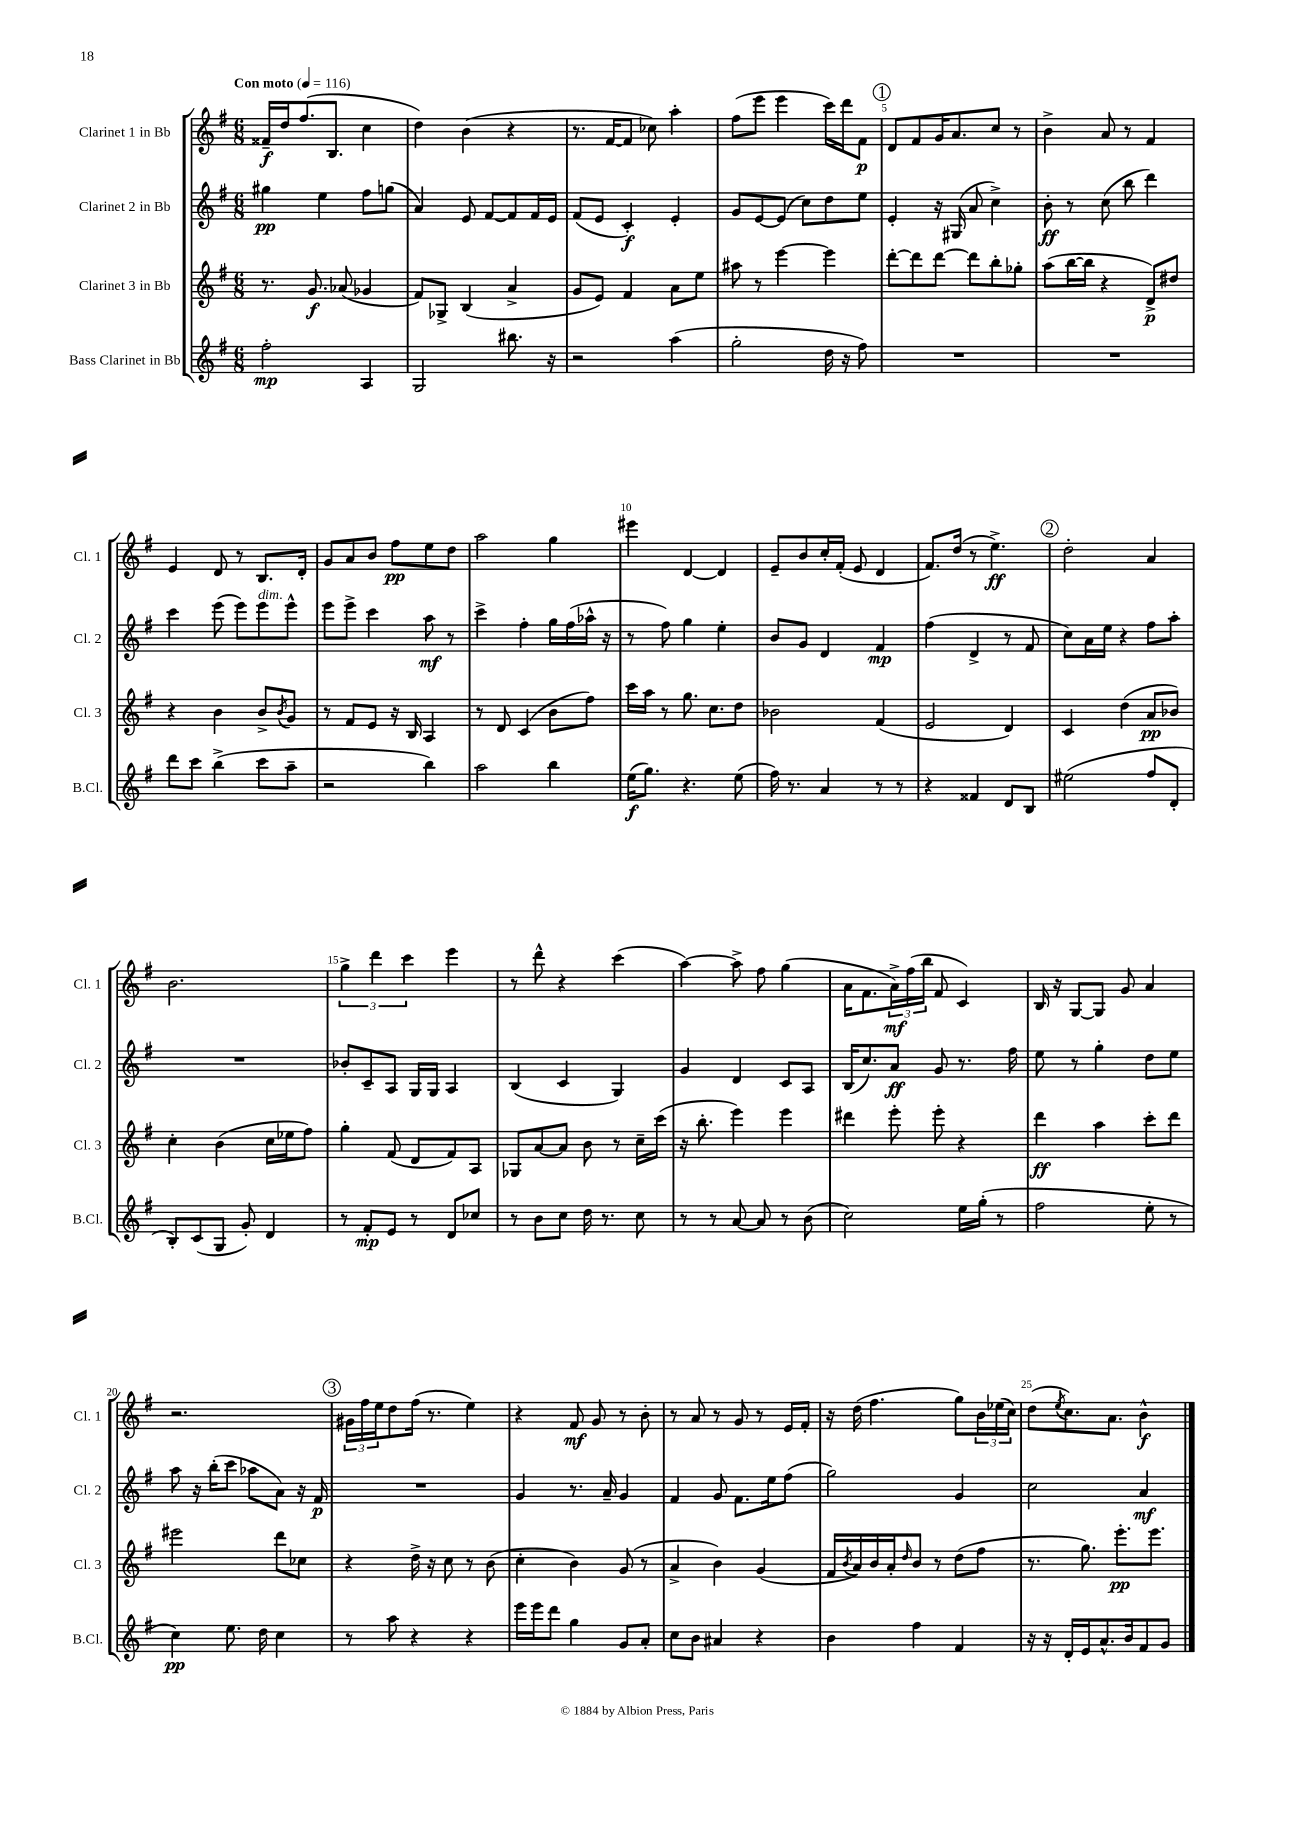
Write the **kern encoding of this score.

**kern	**dynam	**kern	**dynam	**kern	**dynam	**kern	**dynam
*part4	*part4	*part3	*part3	*part2	*part2	*part1	*part1
*staff4	*staff4	*staff3	*staff3	*staff2	*staff2	*staff1	*staff1
*I"Bass Clarinet in Bb	*	*I"Clarinet 3 in Bb	*	*I"Clarinet 2 in Bb	*	*I"Clarinet 1 in Bb	*
*I'B.Cl.	*	*I'Cl. 3	*	*I'Cl. 2	*	*I'Cl. 1	*
*clefG2	*	*clefG2	*	*clefG2	*	*clefG2	*
*k[f#]	*	*k[f#]	*	*k[f#]	*	*k[f#]	*
*M6/8	*	*M6/8	*	*M6/8	*	*M6/8	*
*MM116	*	*MM116	*	*MM116	*	*MM116	*
=1	=1	=1	=1	=1	=1	=1	=1
!	!	!	!	!	!	!LO:TX:a:B:t=Con moto	!
2ff#'\	mp	8.r	.	4gg#X\	pp	16f##X~/LL	f
.	.	.	.	.	.	16dd/J	.
.	.	.	.	.	.	(8.ff#/	.
.	.	8.g/	f	.	.	.	.
.	.	.	.	4ee\	.	.	.
.	.	.	.	.	.	8.B/J	.
.	.	(8a-X/	.	.	.	.	.
4A/	.	4g-X/	.	8ff#\L	.	4cc\	.
.	.	.	.	(8ggn\J	.	.	.
=2	=2	=2	=2	=2	=2	=2	=2
2G/	.	8f#/L)	.	4a/)	.	4dd\)	.
.	.	8G-X^/J	.	.	.	.	.
.	.	(4B/	.	8e/	.	(4b\	.
.	.	.	.	[8f#/L	.	.	.
8.bb#X\	.	4a^/	.	8f#/]	.	4r	.
.	.	.	.	16f#/L	.	.	.
16r	.	.	.	16e/JJ	.	.	.
=3	=3	=3	=3	=3	=3	=3	=3
2r	.	8g/L	.	(8f#/L	.	8.r	.
.	.	8e/J)	.	8e/J	.	.	.
.	.	.	.	.	.	[16f#/KL	.
.	.	4f#/	.	4c'/)	f	8f#/J]	.
.	.	.	.	.	.	8cc-X\)	.
(4aa\	.	8a\L	.	4e'/	.	4aa'\	.
.	.	8ee\J	.	.	.	.	.
=4	=4	=4	=4	=4	=4	=4	=4
2gg'\	.	8aa#X\	.	8g/L	.	(8ff#\L	.
.	.	8r	.	[8e/	.	8eee\J	.
.	.	[4eee\	.	(8e/J]	.	4eee\	.
.	.	.	.	8cc\L)	.	.	.
16dd\	.	4eee\]	.	8dd\	.	16ccc\LL)	.
16r	.	.	.	.	.	16ddd\J	.
8ff#\)	.	.	.	8ee\J	.	8f#\J	p
!!LO:REH:place=s1:t=1
=5	=5	=5	=5	=5	=5	=5	=5
2.r	.	[8ddd'\L	.	4e'/	.	8d/L	.
.	.	8ddd\]	.	.	.	8f#/	.
.	.	[8ddd\J	.	16r	.	16g/K	.
.	.	.	.	(16G#X/	.	8.a/	.
.	.	8ddd\L]	.	8a/	.	.	.
.	.	8bb'\	.	4cc^\)	.	8cc/J	.
.	.	8gg-X'\J	.	.	.	8r	.
=6	=6	=6	=6	=6	=6	=6	=6
2.r	.	(8aa\L	.	8b'\	ff	4b^\	.
.	.	[16bb\L	.	8r	.	.	.
.	.	16bb\JJ]	.	.	.	.	.
.	.	4r	.	(8cc\	.	8a/	.
.	.	.	.	8bb\	.	8r	.
.	.	8d^/L)	p	4ddd\)	.	4f#/	.
.	.	8dd#X/J	.	.	.	.	.
!!LO:LB:g=z
=7	=7	=7	=7	=7	=7	=7	=7
8ddd\L	.	4r	.	4ccc\	.	4e/	.
8ccc\J	.	.	.	.	.	.	.
(4bb^\	.	4b\	.	(8eee\	.	8d/	.
.	.	.	.	8eee\L)	.	8r	.
!	!	!	!	!LO:TX:a:i:t=dim.	!	!	!
8ccc\L	.	8b^/L	.	8eee\	.	8.B/L	.
.	.	8qb/	.	.	.	.	.
8aa~\J	.	8g/J	.	8eee^^\J	.	.	.
.	.	.	.	.	.	16d'/Jk	.
=8	=8	=8	=8	=8	=8	=8	=8
2r	.	8r	.	8eee\L	.	8g/L	.
.	.	8f#/L	.	8eee^\J	.	8a/	.
.	.	8e/J	.	4ccc\	.	8b/J	.
.	.	16r	.	.	.	8ff#\L	pp
.	.	16B/	.	.	.	.	.
4bb\)	.	4A/	.	8aa\	mf	8ee\	.
.	.	.	.	8r	.	8dd\J	.
=9	=9	=9	=9	=9	=9	=9	=9
2aa\	.	8r	.	4ccc^\	.	2aa\	.
.	.	8d/	.	.	.	.	.
.	.	(4c/	.	4ff#'\	.	.	.
4bb\	.	8b\L	.	16gg\LL	.	4gg\	.
.	.	.	.	(16ff#\	.	.	.
.	.	8ff#\J)	.	16aa-X^^\JJ	.	.	.
.	.	.	.	16r	.	.	.
=10	=10	=10	=10	=10	=10	=10	=10
(16ee\KL	f	16ccc\LL	.	8r	.	4eee#X\	.
8.gg\J)	.	16aa\JJ	.	.	.	.	.
.	.	8r	.	8ff#\)	.	.	.
4.r	.	8.gg\	.	4gg\	.	[4d/	.
.	.	8.cc\L	.	.	.	.	.
.	.	.	.	4ee'\	.	4d/]	.
(8ee\	.	8dd\J	.	.	.	.	.
=11	=11	=11	=11	=11	=11	=11	=11
16ff#\)	.	2b-X\	.	8b/L	.	8e~/L	.
8.r	.	.	.	.	.	.	.
.	.	.	.	8g/J	.	8b/	.
4a/	.	.	.	4d/	.	16cc'/L	.
.	.	.	.	.	.	(16f#'/JJ	.
.	.	.	.	.	.	8e/	.
8r	.	(4f#/	.	4f#/	mp	4d/	.
8r	.	.	.	.	.	.	.
=12	=12	=12	=12	=12	=12	=12	=12
4r	.	2e/	.	(4ff#\	.	8.f#/L)	.
.	.	.	.	.	.	(16dd/Jk	.
4f##X/	.	.	.	4d^/	.	8r	.
.	.	.	.	.	.	4.ee^\)	ff
8d/L	.	4d/)	.	8r	.	.	.
8B/J	.	.	.	8f#/	.	.	.
!!LO:REH:place=s1:t=2
=13	=13	=13	=13	=13	=13	=13	=13
(2ee#X\	.	4c/	.	8cc\L)	.	2dd'\	.
.	.	.	.	16a\L	.	.	.
.	.	.	.	16ee\JJ	.	.	.
.	.	(4dd\	.	4r	.	.	.
8ff#/L	.	8a/L	pp	8ff#\L	.	4a/	.
8d'/J	.	8b-X/J)	.	8aa'\J	.	.	.
!!LO:LB:g=z
=14	=14	=14	=14	=14	=14	=14	=14
8B'/L)	.	4cc'\	.	2.r	.	2.b\	.
(8c/	.	.	.	.	.	.	.
8G/J	.	(4b\	.	.	.	.	.
8g'/)	.	.	.	.	.	.	.
4d/	.	16cc\LL	.	.	.	.	.
.	.	16ee-X\J	.	.	.	.	.
.	.	8ff#\J)	.	.	.	.	.
=15	=15	=15	=15	=15	=15	=15	=15
8r	.	4gg'\	.	8b-X'/L	.	6gg^\	.
8f#'/L	mp	.	.	8c~/	.	.	.
.	.	.	.	.	.	6ddd\	.
8e/J	.	(8f#/	.	8A/J	.	.	.
.	.	.	.	.	.	6ccc\	.
8r	.	8d/L	.	16G/LL	.	.	.
.	.	.	.	16G/JJ	.	.	.
8d/L	.	8f#/)	.	4A/	.	4eee\	.
8cc-X/J	.	8A/J	.	.	.	.	.
=16	=16	=16	=16	=16	=16	=16	=16
8r	.	8G-X/L	.	(4B/	.	8r	.
8b\L	.	[8a/	.	.	.	8ddd^^\	.
8cc\J	.	8a/J]	.	4c/	.	4r	.
16dd\	.	8b\	.	.	.	.	.
8.r	.	.	.	.	.	.	.
.	.	8r	.	4G/)	.	(4ccc\	.
8cc\	.	16cc~\LL	.	.	.	.	.
.	.	(16ccc\JJ	.	.	.	.	.
=17	=17	=17	=17	=17	=17	=17	=17
8r	.	16r	.	4g/	.	[4aa\)	.
.	.	8.bb'\	.	.	.	.	.
8r	.	.	.	.	.	.	.
[8a/	.	4eee\)	.	4d/	.	8aa^\]	.
8a/]	.	.	.	.	.	8ff#\	.
8r	.	4eee\	.	8c/L	.	(4gg\	.
(8b\	.	.	.	8A/J	.	.	.
=18	=18	=18	=18	=18	=18	=18	=18
2cc\)	.	4ddd#X\	.	(16B/KL	.	16a\KL	.
.	.	.	.	8.cc/)	.	8.f#\	.
.	.	8eee'\	.	8a/J	ff	24a^\L)	mf
.	.	.	.	.	.	(24ff#\	.
.	.	.	.	.	.	24bb\JJ	.
.	.	8eee'\	.	8g/	.	8f#/	.
16ee\LL	.	4r	.	8.r	.	4c/)	.
(16gg'\JJ	.	.	.	.	.	.	.
8r	.	.	.	.	.	.	.
.	.	.	.	16ff#\	.	.	.
=19	=19	=19	=19	=19	=19	=19	=19
2ff#\	.	4ddd\	ff	8ee\	.	16B/	.
.	.	.	.	.	.	16r	.
.	.	.	.	8r	.	[8G/L	.
.	.	4aa\	.	4gg'\	.	8G/J]	.
.	.	.	.	.	.	8g/	.
8ee'\	.	8ccc'\L	.	8dd\L	.	4a/	.
8r	.	8ddd\J	.	8ee\J	.	.	.
!!LO:LB:g=z
=20	=20	=20	=20	=20	=20	=20	=20
4cc\)	pp	2eee#X\	.	8aa\	.	2.r	.
.	.	.	.	16r	.	.	.
.	.	.	.	(16bb'\KL	.	.	.
8.ee\	.	.	.	8ccc\J	.	.	.
.	.	.	.	8aa-X\L	.	.	.
16dd\	.	.	.	.	.	.	.
4cc\	.	8ddd\L	.	8a\J)	.	.	.
.	.	8cc-X\J	.	16r	.	.	.
.	.	.	.	16f#/	p	.	.
!!LO:REH:place=s1:t=3
=21	=21	=21	=21	=21	=21	=21	=21
8r	.	4r	.	2.r	.	24g#X\LL	.
.	.	.	.	.	.	24ff#\	.
.	.	.	.	.	.	24ee\J	.
8aa\	.	.	.	.	.	8dd\	.
4r	.	16dd^\	.	.	.	(16ff#\Jk	.
.	.	16r	.	.	.	8.r	.
.	.	8cc\	.	.	.	.	.
4r	.	8r	.	.	.	4ee\)	.
.	.	(8b\	.	.	.	.	.
=22	=22	=22	=22	=22	=22	=22	=22
16eee\LL	.	4cc'\	.	4g/	.	4r	.
16eee\J	.	.	.	.	.	.	.
8ddd\J	.	.	.	.	.	.	.
4gg\	.	4b\)	.	8.r	.	8f#/	mf
.	.	.	.	.	.	8g/	.
.	.	.	.	16a~/	.	.	.
8g/L	.	(8g/	.	4g/	.	8r	.
8a'/J	.	8r	.	.	.	8b'\	.
=23	=23	=23	=23	=23	=23	=23	=23
8cc\L	.	4a^/	.	4f#/	.	8r	.
8b\J	.	.	.	.	.	8a/	.
4a#X/	.	4b\)	.	8g/	.	8r	.
.	.	.	.	8.f#\L	.	8g/	.
4r	.	(4g/	.	.	.	8r	.
.	.	.	.	16ee\k	.	.	.
.	.	.	.	(8ff#\J	.	16e/LL	.
.	.	.	.	.	.	16f#'/JJ	.
=24	=24	=24	=24	=24	=24	=24	=24
4b\	.	16f#/LL	.	2gg\)	.	16r	.
.	.	8qb/	.	.	.	.	.
.	.	16a/)	.	.	.	(16dd\	.
.	.	16b/	.	.	.	4.ff#\	.
.	.	16a'/J	.	.	.	.	.
.	.	16qqdd/	.	.	.	.	.
4ff#\	.	8b/J	.	.	.	.	.
.	.	8r	.	.	.	.	.
4f#/	.	(8dd\L	.	4g/	.	8gg\L)	.
.	.	8ff#\J	.	.	.	24b\L	.
.	.	.	.	.	.	(24ee-X\	.
.	.	.	.	.	.	24cc\JJ)	.
=25	=25	=25	=25	=25	=25	=25	=25
16r	.	8.r	.	2cc\	.	(8dd\L	.
16r	.	.	.	.	.	.	.
.	.	.	.	.	.	8qee/	.
16d'/LL	.	.	.	.	.	8.cc\)	.
16e/J	.	8.gg\)	.	.	.	.	.
8.a^^/	.	.	.	.	.	.	.
.	.	.	.	.	.	8.a\J	.
.	.	8.eee'\L	pp	.	.	.	.
16b/k	.	.	.	.	.	.	.
8f#/	.	.	.	4a/	mf	4b^^\	f
.	.	8.eee\J	.	.	.	.	.
8g/J	.	.	.	.	.	.	.
==	==	==	==	==	==	==	==
*-	*-	*-	*-	*-	*-	*-	*-
